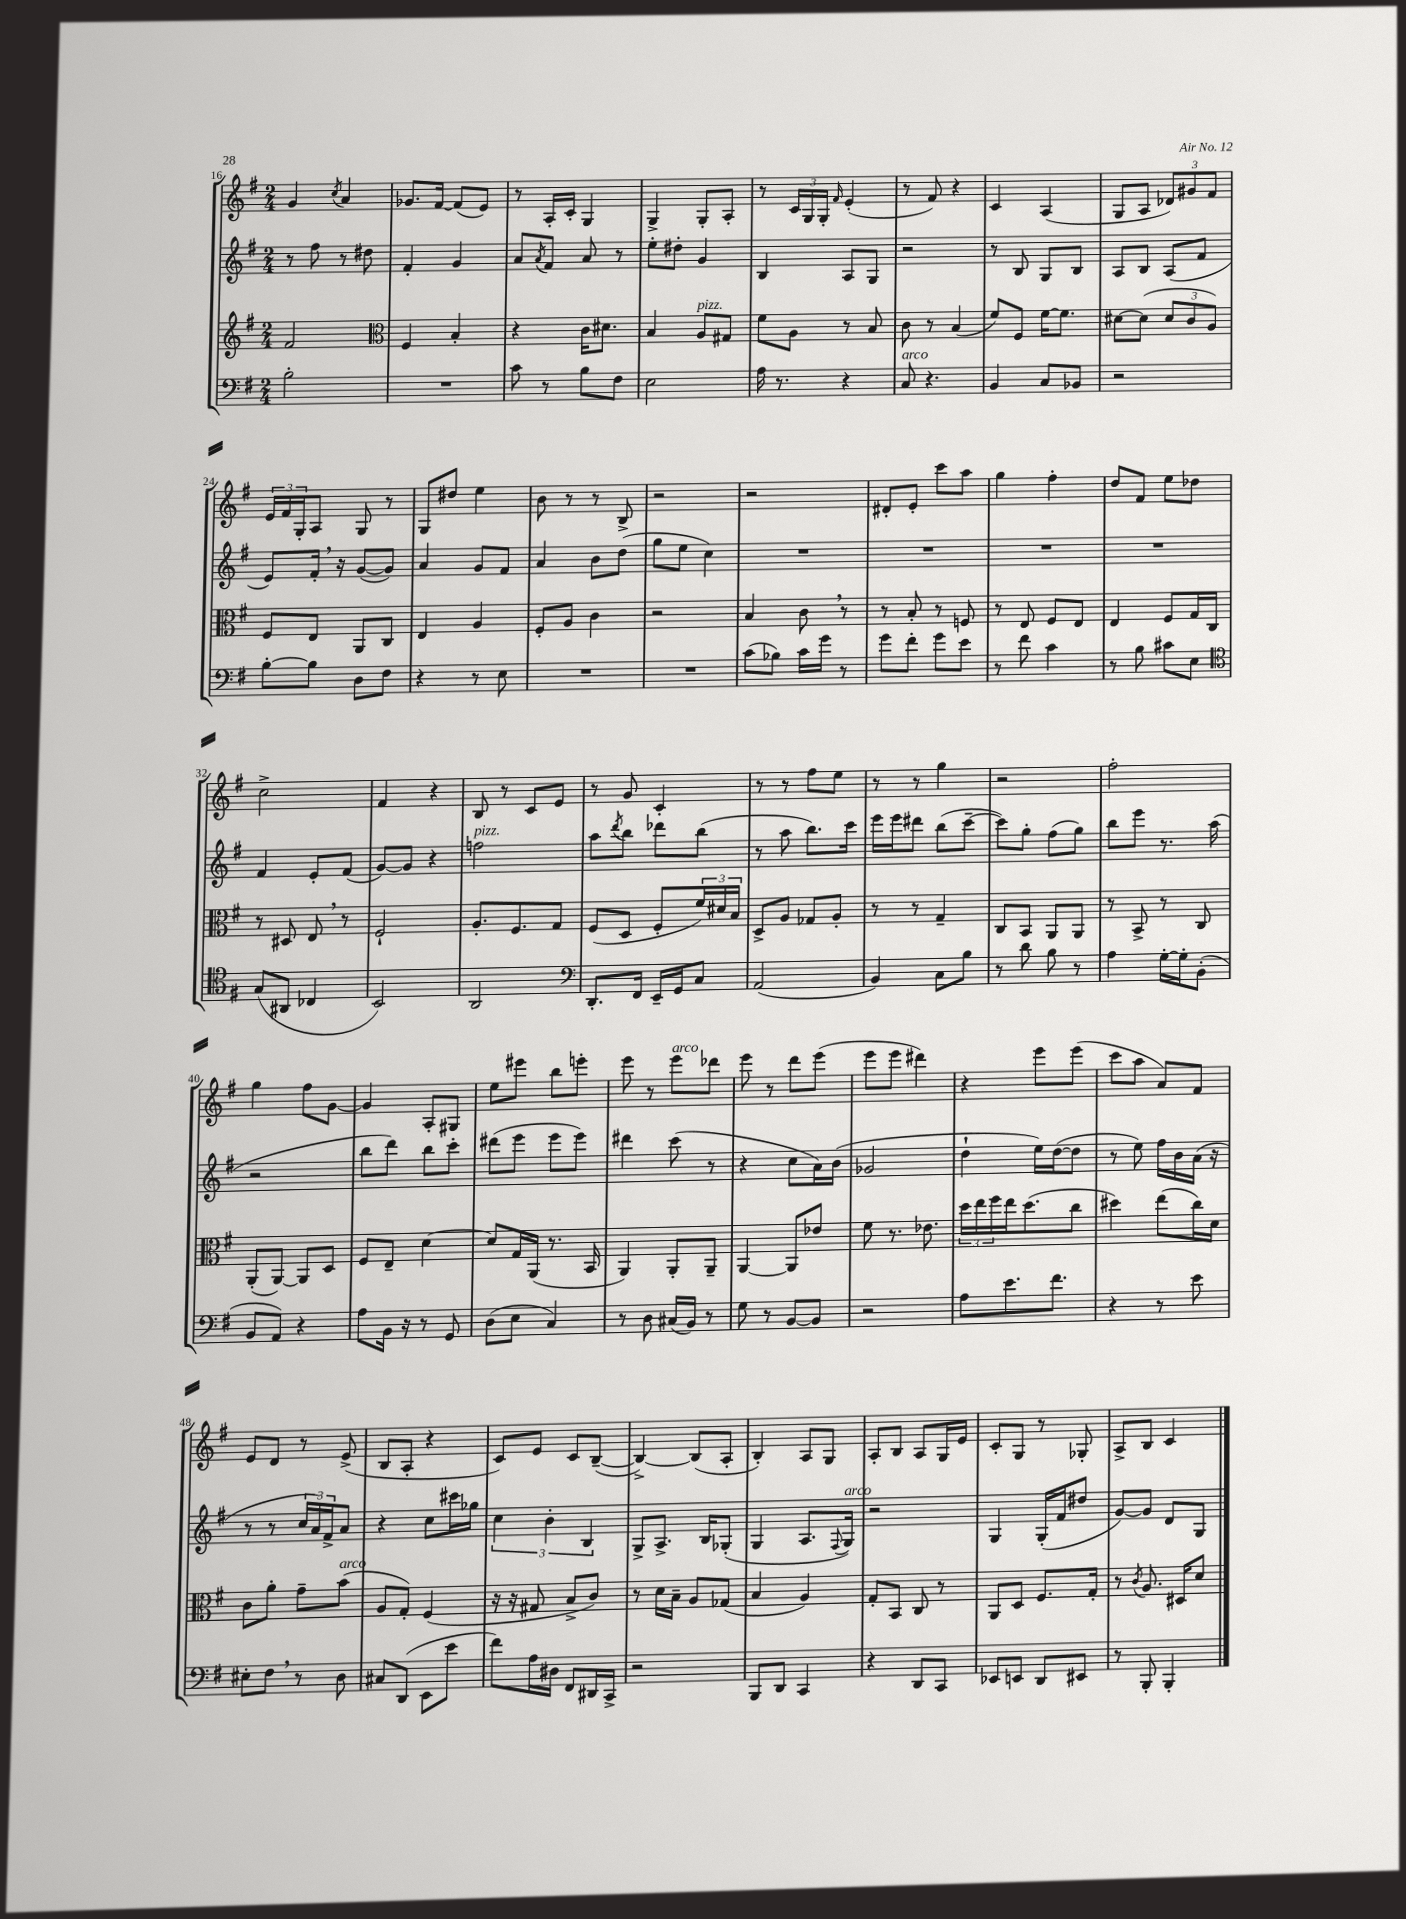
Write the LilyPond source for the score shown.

<<
\new StaffGroup <<
\new Staff = "s0" {
    \clef treble \key g \major \numericTimeSignature \time 2/4
    g'4 \acciaccatura { c''8 } a'4 |
    ges'8. fis'16~ fis'8( e'8) |
    r8 a16-. c'16-. g4 |
    g4-> g8-. a8-. |
    r8 \tuplet 3/2 { c'16 g16 g16-. } \grace { fis'16 } e'4-.( |
    r8 fis'8) r4 |
    c'4 a4( |
    g8 a8 \tuplet 3/2 { des'8) gis'8 fis'8 } |
    \tuplet 3/2 { e'16 fis'16 g16-. } a8 g8 r8 |
    g8 dis''8 e''4 |
    b'8 r8 r8 b8-> |
    r2 |
    r2 |
    dis'8-. e'8-. c'''8 a''8 |
    g''4 fis''4-. |
    d''8 fis'8 e''8 des''8 |
    c''2-> |
    fis'4 r4 |
    b8 r8 c'8 e'8 |
    r8 g'8 c'4-. |
    r8 r8 fis''8 e''8 |
    r8 r8 g''4 |
    r2 |
    fis''2-. |
    g''4 fis''8 g'8~ |
    g'4 a8-. gis8 |
    e''8 eis'''8 b''8 e'''8-. |
    e'''8 r8 e'''8^\markup { \italic "arco" } des'''8 |
    e'''8 r8 d'''8 e'''8( |
    e'''8 e'''8 dis'''4) |
    r4 e'''8 e'''8( |
    c'''8 a''8 a'8) fis'8 |
    e'8 d'8 r8 e'8->( |
    b8 a8-. r4 |
    c'8) e'8 c'8 b8~--( |
    b4~->) b8( a8-. |
    b4-.) a8 g8 |
    a8-. b8 a8 g16 e'16 |
    c'8-. g8 r8 ges8-. |
    a8-> b8 c'4 \bar "|." |
}
\new Staff = "s1" {
    \clef treble \key g \major \numericTimeSignature \time 2/4
    r8 fis''8 r8 dis''8 |
    fis'4-. g'4 |
    a'8 \acciaccatura { a'8 } fis'8 a'8 r8 |
    e''8-. dis''8-. g'4 |
    b4 a8 g8 |
    r2 |
    r8 b8 g8 b8 |
    a8 b8 a8( fis'8 |
    e'8) fis'16-. \breathe r16 g'8~( g'8) |
    a'4 g'8 fis'8 |
    a'4 b'8 d''8( |
    g''8 e''8 c''4) |
    R2 |
    R2 |
    R2 |
    R2 |
    fis'4 e'8-. fis'8( |
    g'8~) g'8 r4 |
    f''2^\markup { \italic "pizz." } |
    a''8 \acciaccatura { d'''8 } b''8 des'''8 b''8( |
    r8 a''8 b''8.) c'''16 |
    e'''16 e'''16 dis'''8 b''8( c'''8~-- |
    c'''8) g''8-. fis''8( g''8) |
    b''8 e'''8 r8. a''16( |
    r2 |
    b''8 d'''8) b''8 c'''8-. |
    dis'''8( e'''8 e'''8 e'''8) |
    dis'''4 c'''8( r8 |
    r4 c''8 a'16) b'16( |
    ges'2 |
    d''4-! e''16) d''16~( d''8 |
    r8 e''8) fis''16 b'16 a'16( r16 |
    r8 r8 \tuplet 3/2 { c''16 a'16) fis'16-> } a'8 |
    r4 c''8 cis'''16 ges''16 |
    \tuplet 3/2 { c''4 b'4-. b4 } |
    g8-> a8.-> b16 ges8-.( |
    g4 a8. \appoggiatura { fis8 } g16^\markup { \italic "arco" }) |
    r2 |
    g4 g16-.( fis'16 dis''8 |
    g'8~) g'8 d'8 g8 \bar "|." |
}
\new Staff = "s2" {
    \clef treble \key g \major \numericTimeSignature \time 2/4
    fis'2 |
    \clef alto fis4 b4-. |
    r4 c'16 dis'8. |
    b4 a8^\markup { \italic "pizz." } gis8 |
    fis'8 a8 r8 b8 |
    c'8 r8 b4( |
    fis'8) fis8 fis'16~ fis'8. |
    dis'8~ dis'8( \tuplet 3/2 { dis'8 c'8 a8) } |
    fis8 e8 a,8 c8 |
    e4 a4 |
    fis8-. a8 c'4 |
    r2 |
    b4 c'8 \breathe r8 |
    r8 b8-. r8 f8 |
    r8 e8 fis8 e8 |
    e4 fis8 g16 c16 |
    r8 dis8 e8 \breathe r8 |
    fis2-! |
    a8.-. fis8. g8 |
    fis8( d8 fis8-. \tuplet 3/2 { fis'16) dis'16 b16 } |
    d8-> a8 ges8 a8-. |
    r8 r8 g4-- |
    c8 b,8 a,8 a,8 |
    r8 b,8-> r8 c8 |
    a,8-.( a,8~) a,8 d8 |
    fis8 e8-- d'4~ |
    d'8 g16 a,16( r8. b,16 |
    a,4) a,8-. a,8-- |
    a,4~ a,8 ees'8 |
    fis'8 r8. ees'8. |
    \tuplet 3/2 { d''16 e''16 fis''16 } e''16 d''8.( c''8 |
    dis''4) e''8( c''16) d'16 |
    c'8 a'8-. g'8-- b'8^\markup { \italic "arco" }( |
    a8 g8-.) fis4( |
    r16 r16 gis8 b8-> c'8) |
    r8 d'16 b16-- a8 ges8( |
    b4 a4) |
    g8-. b,8 c8 r8 |
    a,8 d8 fis8. g16-. |
    r8 \acciaccatura { c'8 } a8. dis16 d'8 \bar "|." |
}
\new Staff = "s3" {
    \clef bass \key g \major \numericTimeSignature \time 2/4
    b2-. |
    R2 |
    c'8 r8 b8 fis8 |
    e2 |
    a16 r8. r4 |
    c8^\markup { \italic "arco" } r4. |
    b,4 c8 bes,8 |
    r2 |
    b8~-. b8 d8 fis8 |
    r4 r8 e8 |
    R2 |
    R2 |
    c'8( bes8) c'16 g'16 r8 |
    g'8 fis'8-. g'8 e'8 |
    r8 fis'8 c'4 |
    r8 b8 cis'8 e8 |
    \clef tenor g8( ais,8 ces4 |
    b,2) |
    a,2 |
    \clef bass d,8.-. fis,16 e,16-- g,16 c8 |
    a,2( |
    b,4) c8 b8 |
    r8 d'8 b8 r8 |
    a4 g16~-. g16-. b,8-.( |
    b,8 a,8) r4 |
    a8 b,16 r16 r8 g,8 |
    d8( e8 c4) |
    r8 d8 cis16( b,16) r8 |
    g8 r8 b,8~ b,8 |
    r2 |
    a8 e'8. fis'8. |
    r4 r8 e'8 |
    eis8-. fis8 \breathe r8 d8 |
    cis8 d,8( e,8 e'8 |
    fis'8) a16 dis16 fis,8 dis,16 c,16-> |
    r2 |
    b,,8 d,8 c,4 |
    r4 d,8 c,8 |
    ees,8 e,8 d,8 eis,8 |
    r8 b,,8-. b,,4-. \bar "|." |
}
>>
>>
\layout { \context { \Score currentBarNumber = #16 } }
